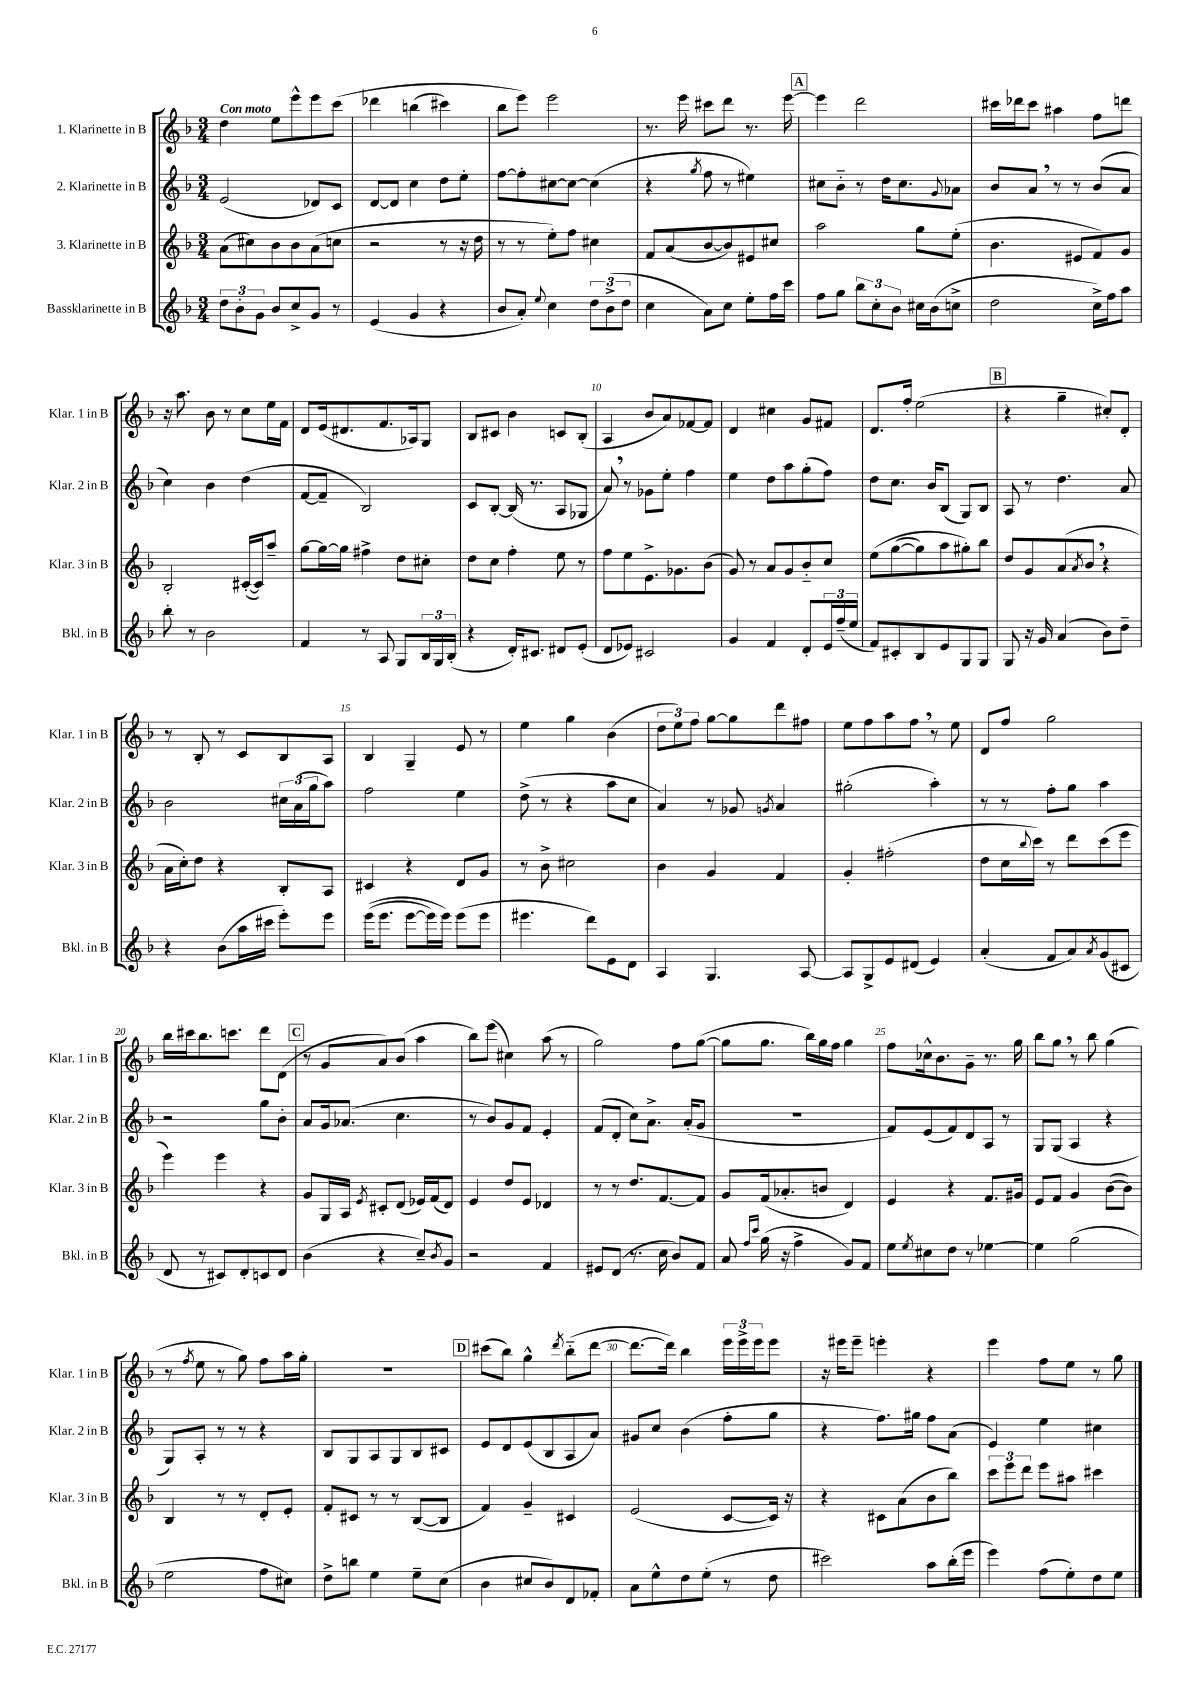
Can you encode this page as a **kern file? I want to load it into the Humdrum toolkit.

**kern	**kern	**kern	**kern
*staff4	*staff3	*staff2	*staff1
*clefG2	*clefG2	*clefG2	*clefG2
*k[b-]	*k[b-]	*k[b-]	*k[b-]
*M3/4	*M3/4	*M3/4	*M3/4
12dd\L	(8a\L	(2e/	4dd\
12b-'\	.	.	.
.	8cc#\)	.	.
12g\J	.	.	.
8b-/L	8b-\	.	8ee\L
8cc^/	8b-\	.	8eee^^\
8g/J	(8a\	8d-/L)	8eee\
8r	8cc\J	8c/J	&(8ccc\J
=	=	=	=
(4e/	2r	[8d/L	4ddd-\
.	.	8d/]J	.
4g/	.	4cc\	(4bb\
4r	8r	8dd\L	4ccc#\)
.	16r	8ee'\J	.
.	16dd\	.	.
=	=	=	=
8b-/L	8r	[8ff\L	8bb-\L
8a'/J)	8r	8ff'\]	8eee\J&)
8qqee/	.	.	.
4cc\	8ee'\L)	[8cc#\	2eee\
.	8ff\J	8cc#\_J	.
12dd\L	4cc#\	(4cc#\]	.
(12b-^\	.	.	.
12dd\J	.	.	.
=	=	=	=
4cc\	8f/L	4r	8.r
.	(8a/	.	.
.	.	.	16eee\
.	.	8qgg/	.
8a\L)	[8b-/	8ff\	8ccc#\L
8cc\J	8b-/])	8r	8ddd\J
8ee'\L	8e#/	4ee#\)	8.r
16ff\L	8cc#/J	.	.
16ccc\JJ	.	.	[16eee\
=	=	=	=
8ff\L	2aa\	8cc#\L	4eee\]
8gg\J	.	8b-'~\J	.
12bb-\L	.	8r	2ddd\
12cc'\	.	.	.
.	.	16dd\LK	.
12b-\J	.	.	.
.	.	8.cc#\	.
16cc#\LL	8gg\L	.	.
(16b-\J	.	.	.
.	.	8qqg/	.
8cc^\J	(8ee'\J	8a-\J	.
=	=	=	=
2dd\	4.b-\	8b-/L	16ccc#\LL
.	.	.	16ddd-\J
.	.	8a/J	8ccc#\J
.	.	8r	4aa#\
.	8e#/L	8r	.
16cc^\LL)	8f/)	(8b-/L	8ff\L
16ff\J	.	.	.
8aa\J	8g/J	8a/J	8ddd\J
=	=	=	=
8bb-'\	2B-'/	4cc\)	16r
.	.	.	8.aa\
8r	.	.	.
2b-\	.	4b-\	8b-\
.	.	.	8r
.	([16c#'/LL	(4dd\	8cc\L
.	16c#/]J)	.	.
.	8aa~/J	.	16ee\L
.	.	.	16f\JJ
=	=	=	=
4f/	[8gg\L	[8f/L	8d/L
.	16gg\_L	8f~/]J	(16e/k
.	16gg\]JJ	.	8.d#/
8r	4ff#^\	2B-/)	.
8A/	.	.	8.f/
8G/L	8dd\L	.	.
.	.	.	16A-/k)
24B-/L	8cc#'\J	.	8G/J
24G/	.	.	.
(24B-'/JJ	.	.	.
=	=	=	=
4r	8dd\L	8c/L	8B-/L
.	8cc\J	[8B-'/J	8c#/J
16d'/LK)	4ff'\	(16B-/]	4b-\
8.c#/J	.	8.r	.
8d#/L	8ee\	8A/L	8c/L
(8e'/J	8r	8G-/J	(8B-'/J
=	=	=	=
8d/L	8ff\L	8a/)	4A/
8e-/J)	8ee\	8r	.
2c#/	8.e^\	8g-\L	8b-/L
.	.	8ee'\J	8a/)
.	8.g-\	.	.
.	.	4ff\	[8f-/
.	(8b-\J	.	8f-/]J
=	=	=	=
4g/	8g/)	4ee\	4d/
.	8r	.	.
4f/	8a/L	8dd\L	4cc#\
.	8g/	8aa\	.
8d'/L	8b-'~/	(8gg'\	8g/L
24e/L	8cc/J	8ff\J)	8f#/J
(24ff~/	.	.	.
24ee/JJ	.	.	.
=	=	=	=
8f/L)	&(8ee\L	8dd\L	8.d/L
8c#'/	([8gg\	8.cc\J	.
.	.	.	16ff'/Jk
8B-/	8gg\])	.	(2ee\
.	.	16b-/LK	.
8e/	8aa\	(8B-/J	.
8G/	8gg#'\&)	8G/L)	.
8G/J	8bb-\J	8B-/J	.
=	=	=	=
8G/	8dd/L	8A/	4r
16r	8g/	8r	.
16g/	.	.	.
(4a/	(8a/	4.dd\	4gg~\
.	8qa/	.	.
.	8b-/J	.	.
8b-\L)	4r	.	8cc#'/L)
8dd~\J	.	8a/	8d'/J
=	=	=	=
4r	16a\LL	2b-\	8r
.	16cc'\J)	.	.
.	8dd\J	.	8B-'/
(8b-\L	4r	.	8r
16aa\L	.	.	8c/L
16ccc#\JJ	.	.	.
8eee'\L)	8B-'/L	24cc#\LL	8B-/
.	.	(24a\	.
.	.	24gg\J	.
8eee\J	8A/J	8aa\J)	8A/J
=	=	=	=
&((16eee\LK	4c#/	2ff\	4B-/
8.eee\J	.	.	.
[8eee\L	4r	.	4G~/
16eee\]L)	.	.	.
16eee\JJ&)	.	.	.
(8eee\L	8d/L	4ee\	8e/
8eee\J	8g/J	.	8r
=	=	=	=
4.eee#\	8r	(8dd^\	4ee\
.	8b-^\	8r	.
.	2cc#\	4r	4gg\
8ddd\L)	.	.	.
8e\	.	8aa\L	(4b-\
8d\J	.	8cc\J	.
=	=	=	=
4A/	4b-\	4a/)	12dd\L
.	.	.	12ee\)
.	.	.	12ff\J
4.G/	4g/	8r	[8gg\L
.	.	8g-/	8gg\]
.	.	8qg/	.
.	4f/	4a/	8ddd\
[8A/	.	.	8ff#\J
=	=	=	=
8A/]L	4g'/	(2gg#'\	8ee\L
8G^/	.	.	8ff\
8e/	(2ff#'\	.	8aa\
(8d#/J	.	.	8ff\J
4e/)	.	4aa'\)	8r
.	.	.	8ee\
=	=	=	=
(4a'/	8dd\L	8r	8d/L
.	16cc\L	8r	8ff/J
.	8qqbb-/	.	.
.	16ccc\JJ)	.	.
8f/L	8r	8ff'\L	2gg\
8a/)	8ddd\L	8gg\J	.
8qa/	.	.	.
(8g/	(8ccc\	4aa\	.
8c#/J	8eee\J	.	.
=	=	=	=
8d/	4eee\)	2r	16bb-\LL
.	.	.	16ccc#\J
8r	.	.	8.bb-\
8c#/L)	4eee\	.	.
.	.	.	8.ccc\J
8d'/	.	.	.
8c/	4r	8gg\L	8ddd\L
8d/J	.	8b-'\J	(8d\J
=	=	=	=
(4b-\	8g/L	8a/L	8r
.	16G/L	16g/k	8g/L
.	16A/JJ	(8.a-/J	.
.	8qe/	.	.
4r	8c#'/L	.	8a/)
.	(8d/J	4.cc\	(8b-/J
8cc~/L)	16e-/LL)	.	4aa\
.	(16f/J	.	.
8qb-/	.	.	.
8g/J	8d/J)	.	.
=	=	=	=
2r	4e/	8r	8bb-\L)
.	.	8b-/L)	(8eee\J
.	8dd/L	8g/	4cc#\)
.	8e/J	8f/J	.
4f/	4d-/	4e'/	(8aa\
.	.	.	8r
=	=	=	=
8e#/L	8r	(8f/L	2gg\)
(8d/J	8r	8d'/J	.
8.r	8.dd/L	8cc\L)	.
.	.	8.a^\J	.
16cc\	[8.f/	.	.
8b-/L)	.	.	8ff\L
.	.	(16a'/LK	.
8f/J	8f/]J	8g/J	([8gg\J
=	=	=	=
8a/	8g/L	2.r	8gg\]L
16qqff/LL	.	.	.
16qqccc/JJ	.	.	.
(16gg\	(16f/k	.	8.gg\J
16r	8.a-'/	.	.
4ff^\	.	.	.
.	.	.	16bb-\LL)
.	8b/J	.	16gg\
.	.	.	16ff\JJ
8g/L)	4d/)	.	4gg\
8f/J	.	.	.
=	=	=	=
8ee\L	4e/	8f/L)	8ff\L
8qee/	.	.	.
8cc#\	.	(8e/	16cc-^^\k
.	.	.	8.b-\
8dd\J	4r	8f/)	.
8r	.	8d/	8g~\J
[4ee-\	8.f/L	8A/J	8.r
.	.	8r	.
.	16g#/Jk	.	16gg\
=	=	=	=
4ee-\]	8e/L	8G/L	8bb-\L
.	8f/J	(8G/J	8gg\J
(2gg\	4g/	4A/	8r
.	.	.	8bb-\
.	([8b-\L	4r	(4gg\
.	8b-\]J)	.	.
=	=	=	=
2ee\	4B-/	8G/L)	8r
.	.	.	8qff/
.	.	8A'/J	8ee\
.	8r	8r	8r
.	8r	8r	8gg\)
8ff\L	8d'/L	4r	8ff\L
8cc#\J)	8e'/J	.	16aa\L
.	.	.	16gg'\JJ
=	=	=	=
8dd^\L	8f'/L	8B-/L	2.r
8bb\J	8c#/J	8G/	.
4ee\	8r	8A/	.
.	8r	8G/	.
8ee~\L	([8B-/L	8B-/	.
(8cc\J	8B-/]J	8c#/J	.
=	=	=	=
4b-\	4f/)	8e/L	(8ccc#\L
.	.	8d/	8bb-\J)
8cc#/L	4g~/	(8e/	4gg^^\
8b-/)	.	8B-/	.
.	.	.	8qddd/
8d/	4c#/	8A/	(8bb-'~\L
8f-'/J	.	8a/J)	[8ddd\J
=	=	=	=
8a\L	(2e/	8g#/L	8.ddd\_L
8ee^^\	.	8cc/J	.
.	.	.	16ddd\]Jk)
8dd\	.	(4b-\	4bb-\
(8ee'\J	.	.	.
8r	[8c/L	8ff'\L	24eee\LL
.	.	.	24eee^\
.	.	.	24eee\J
8dd\	16c/]Jk)	8gg\J	8eee\J
.	16r	.	.
=	=	=	=
2ccc#\)	4r	4r	16r
.	.	.	16eee#\LK
.	.	.	8eee#~\J
.	8c#\L	8.ff\L)	4eee'\
.	(8a\	.	.
.	.	16gg#\Jk	.
8aa\L	8b-\	8ff\L	4r
(16bb-'\L	8bb-\J)	(8a\J	.
16eee\JJ	.	.	.
=	=	=	=
4eee\)	12ccc\L	4e/)	4eee\
.	12eee\	.	.
.	12ddd\J	.	.
(8ff\L	8eee\L	4ee\	8ff\L
8ee'\)	8aa#\J	.	8ee\J
8dd\	4ccc#\	4cc#\	8r
8ee\J	.	.	8gg\
==	==	==	==
*-	*-	*-	*-
